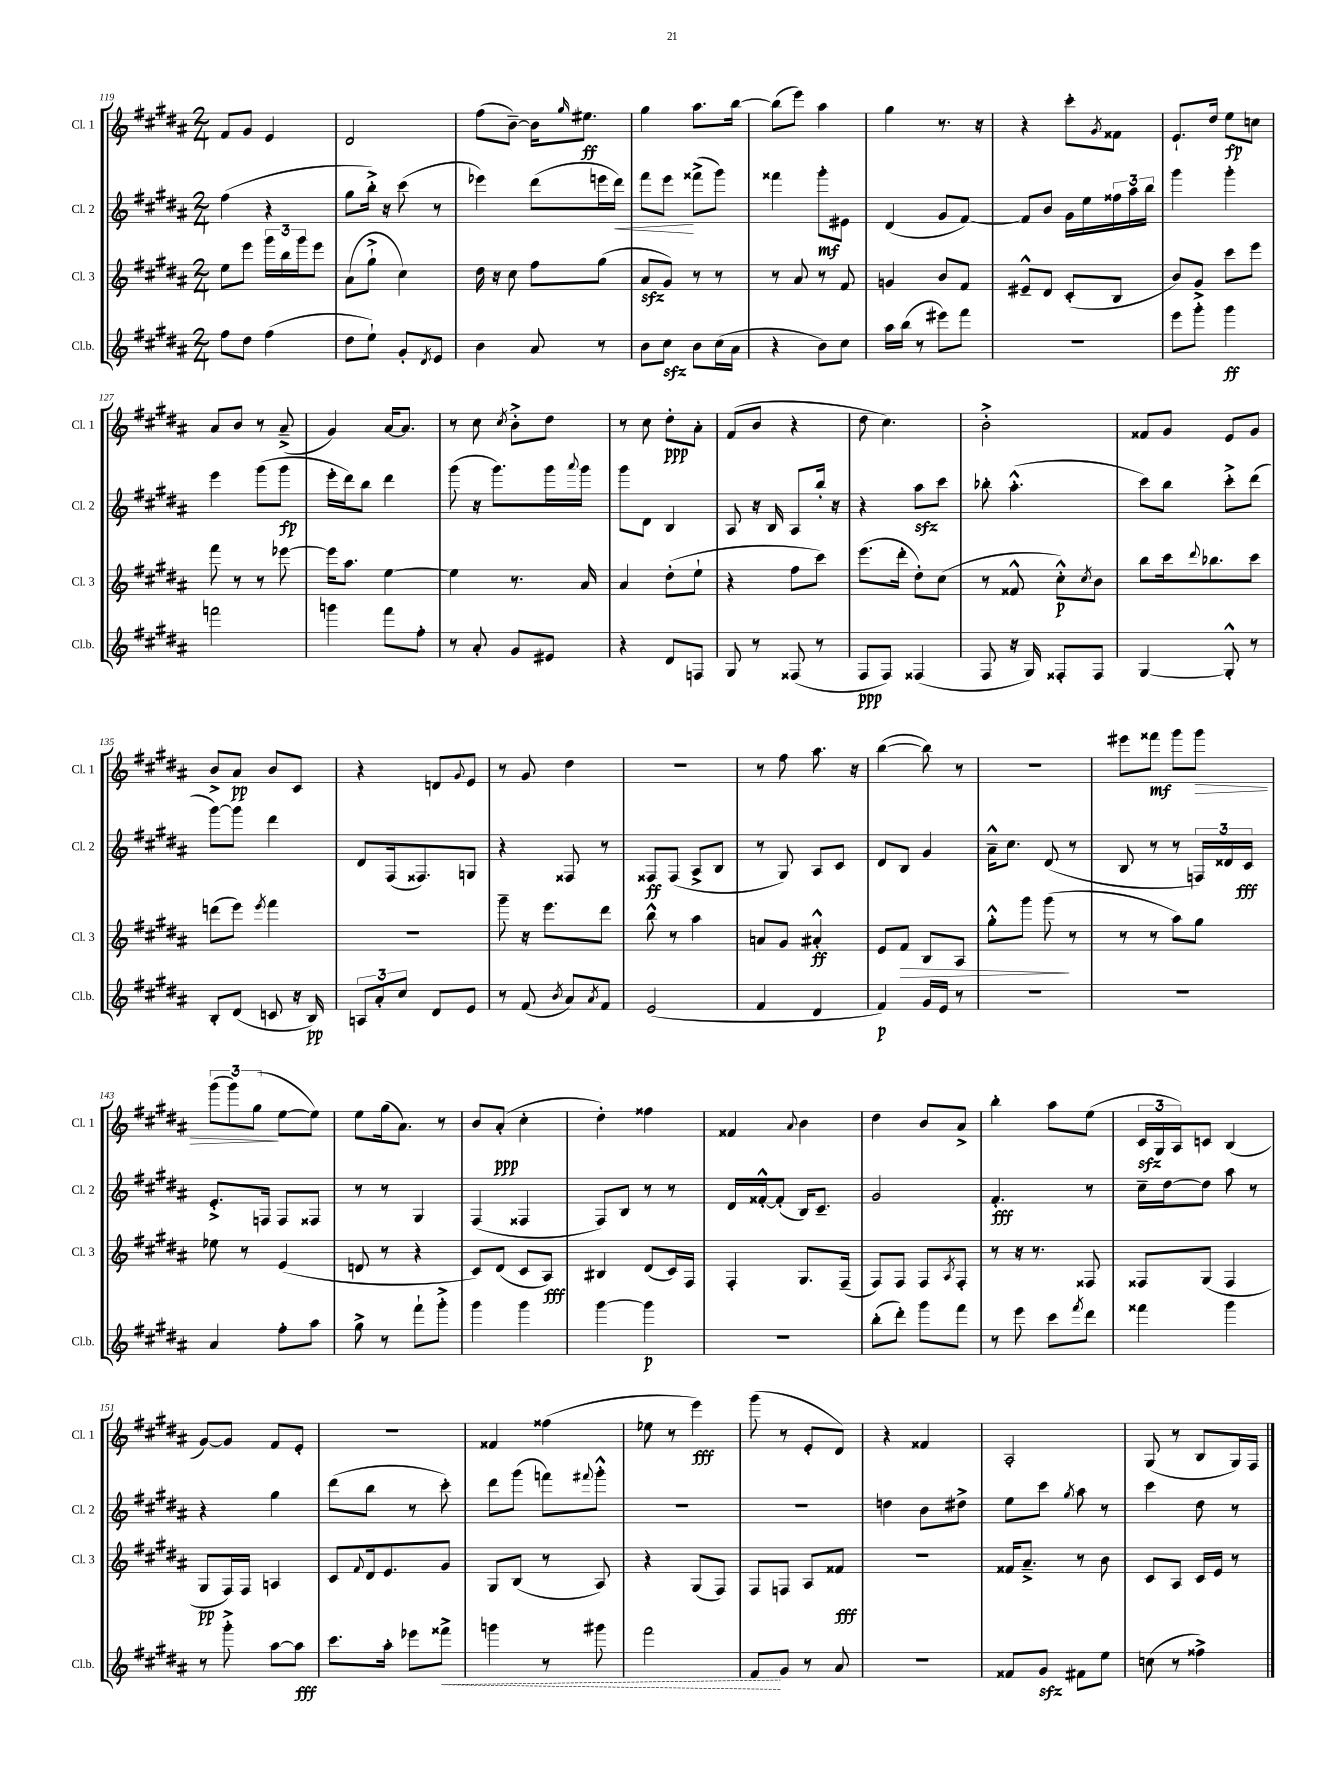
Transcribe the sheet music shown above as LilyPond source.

<<
\new StaffGroup <<
\new Staff = "s0" \with { instrumentName = "Cl. 1" shortInstrumentName = "Cl. 1" } {
    \clef treble \key b \major \numericTimeSignature \time 2/4
    fis'8 gis'8 e'4 |
    dis'2 |
    fis''8( b'8~--) b'16 \grace { gis''16 } eis''8.\ff |
    gis''4 ais''8. b''16~ |
    b''8( e'''8) ais''4 |
    gis''4 r8. r16 |
    r4 cis'''8-. \acciaccatura { gis'8 } fisis'8 |
    e'8.-! dis''16 e''8\fp c''8 |
    ais'8 b'8 r8 ais'8--->( |
    gis'4) ais'16~ ais'8. |
    r8 cis''8 \acciaccatura { cis''8 } b'8-.-> dis''8 |
    r8 cis''8 dis''8-.\ppp ais'8-. |
    fis'8( b'8 r4 |
    dis''8 cis''4.) |
    b'2-.-> |
    fisis'8 gis'8 e'8 gis'8 |
    b'8-> ais'8\pp b'8 cis'8 |
    r4 d'8 \appoggiatura { gis'8 } e'8 |
    r8 gis'8 dis''4 |
    R2 |
    r8 fis''8 ais''8. r16 |
    b''4~( b''8) r8 |
    R2 |
    eis'''8 fisis'''8\mf gis'''8 gis'''8\> |
    \tuplet 3/2 { gis'''8( gis'''8) gis''8\!( } e''8~ e''8) |
    e''8 gis''16( ais'8.) r8 |
    b'8 ais'8-.\ppp( cis''4-. |
    dis''4-.) fisis''4 |
    fisis'4 \appoggiatura { ais'8 } b'4 |
    dis''4 b'8 ais'8-> |
    b''4-. ais''8 e''8( |
    \tuplet 3/2 { cis'16\sfz gis16 ais16) } c'8 b4( |
    gis'8~) gis'8 fis'8 e'8-. |
    R2 |
    fisis'4 fisis''4( |
    ees''8 r8 e'''4\fff) |
    gis'''8( r8 e'8-. dis'8) |
    r4 fisis'4 |
    ais2-. |
    gis8( r8 b8 gis16) fis16 \bar "|." |
}
\new Staff = "s1" \with { instrumentName = "Cl. 2" shortInstrumentName = "Cl. 2" } {
    \clef treble \key b \major \numericTimeSignature \time 2/4
    fis''4( r4 |
    gis''8 b''16-.->) r16 cis'''8( r8 |
    ees'''4) dis'''8( e'''16 dis'''16\<) |
    fis'''8 e'''8\! fisis'''8->( gis'''8) |
    fisis'''4 gis'''8-.\mf eis'8 |
    dis'4( gis'8 fis'8~) |
    fis'8 b'8 gis'16 e''16 \tuplet 3/2 { fisis''16 ais''16 b''16 } |
    gis'''4 gis'''4-. |
    e'''4 gis'''8( gis'''8\fp |
    e'''16-. dis'''16) b''8 dis'''4 |
    gis'''8( r16 gis'''8.) gis'''16 \appoggiatura { ais'''8 } gis'''16 |
    gis'''8 dis'8 b4 |
    ais8 r16 b16 ais8 b''16-. r16 |
    r4 ais''8\sfz cis'''8 |
    bes''8-. ais''4.-.-^( |
    cis'''8) b''8 cis'''8-.-> dis'''8( |
    gis'''8~) gis'''8 dis'''4 |
    dis'8 fis16( fisis8.) g8 |
    r4 fisis8 r8 |
    fisis8\ff fisis8( ais8-> b8 |
    r8 gis8) ais8 cis'8 |
    dis'8 b8 gis'4 |
    ais'16---^ cis''8. dis'8( r8 |
    b8 r8 r8 \tuplet 3/2 { f16) disis'16 cis'16\fff } |
    e'8.-.-> f16 f8 fisis8 |
    r8 r8 gis4 |
    fis4( fisis4 |
    fis8) b8 r8 r8 |
    dis'16 fisis'16~-.-^ fisis'8-.( b16) cis'8.-- |
    gis'2 |
    fis'4.-.\fff r8 |
    cis''16-- dis''16~ dis''8 ais''8 r8 |
    r4 gis''4 |
    dis'''8( b''8 r8 cis'''8-.) |
    dis'''8 gis'''8( f'''8) \appoggiatura { fis'''8 } gis'''8-.-^ |
    r2 |
    R2 |
    d''4 b'8 dis''8-> |
    e''8 cis'''8 \acciaccatura { gis''8 } ais''8 r8 |
    cis'''4 dis''8 r8 \bar "|." |
}
\new Staff = "s2" \with { instrumentName = "Cl. 3" shortInstrumentName = "Cl. 3" } {
    \clef treble \key b \major \numericTimeSignature \time 2/4
    e''8 e'''8 \tuplet 3/2 { gis'''16 b''16 gis'''16 } e'''8 |
    ais'8( gis''8-!-> cis''4) |
    dis''16 r16 cis''8 fis''8 gis''8( |
    ais'8\sfz gis'8) r8 r8 |
    r8 ais'8 r8 fis'8 |
    g'4 b'8 fis'8 |
    eis'8---^ dis'8 cis'8-.( b8 |
    b'8) gis'8 cis'''8 e'''8 |
    fis'''8 r8 r8 ees'''8~ |
    ees'''16 ais''8. e''4~ |
    e''4 r8. ais'16 |
    ais'4 dis''8-.( e''8-! |
    r4 fis''8 cis'''8) |
    e'''8.( dis'''16-. dis''8-.) cis''8( |
    r8 fisis'8-^ cis''8-.-^\p) \acciaccatura { cis''8 } b'8 |
    b''8 cis'''16 \appoggiatura { dis'''8 } bes''8. cis'''8 |
    d'''8( e'''8) \acciaccatura { e'''8 } fis'''4 |
    R2 |
    gis'''8-- r16 e'''8. dis'''8 |
    b''8-^ r8 ais''4 |
    a'8 gis'8 ais'4-.-^\ff |
    e'8 fis'8\> b8 ais8 |
    gis''8-.-^ gis'''8 gis'''8\!( r8 |
    r8 r8 ais''8) gis''8 |
    ees''8 r8 e'4( |
    d'8 r8 r4 |
    cis'8) dis'8( cis'8 ais8\fff) |
    bis4 dis'8( cis'16) fis16 |
    fis4-. gis8. fis16--( |
    fis8) fis8 fis8 \acciaccatura { ais8 } fis8-. |
    r8 r16 r8. fisis8 |
    fisis8 gis8( fisis4 |
    gis8\pp fis16) fis16 a4 |
    cis'8 \appoggiatura { fis'8 } dis'16 e'8. gis'8 |
    gis8 b8( r8 ais8) |
    r4 gis8( fis8) |
    fis8 f8 ais8 fisis'8\fff |
    R2 |
    fisis'16 ais'8.---> r8 b'8 |
    cis'8 ais8 cis'16 e'16 r8 \bar "|." |
}
\new Staff = "s3" \with { instrumentName = "Cl.b." shortInstrumentName = "Cl.b." } {
    \clef treble \key b \major \numericTimeSignature \time 2/4
    fis''8 dis''8 fis''4( |
    dis''8 e''8-!) gis'8-. \acciaccatura { dis'8 } e'8 |
    b'4 ais'8 r8 |
    b'8 cis''8\sfz b'8 cis''16( ais'16 |
    r4 b'8) cis''8 |
    ais''16 b''16( r8 eis'''8) fis'''8 |
    r2 |
    e'''8 gis'''8-.-> gis'''4\ff |
    f'''2 |
    g'''4 fis'''8 fis''8-. |
    r8 ais'8-. gis'8 eis'8 |
    r4 dis'8 f8 |
    gis8 r8 fisis8( r8 |
    fis8\ppp fis8) fisis4( |
    fis8 r16 gis16) fisis8-. fisis8 |
    gis4~ gis8-.-^ r8 |
    b8-. dis'8( c'8 r16 b16\pp) |
    \tuplet 3/2 { a8 ais'8-. cis''8 } dis'8 e'8 |
    r8 fis'8( \acciaccatura { b'8 } ais'8) \acciaccatura { ais'8 } fis'8 |
    e'2( |
    fis'4 dis'4 |
    fis'4\p) gis'16 e'16 r8 |
    r2 |
    r2 |
    ais'4 fis''8-. ais''8 |
    gis''8-> r8 fis'''8-! gis'''8-.-> |
    gis'''4 gis'''4 |
    gis'''4~ gis'''4\p |
    r2 |
    b''8-.( dis'''8-.) gis'''8 fis'''8 |
    r8 e'''8 cis'''8 \acciaccatura { fis'''8 } dis'''8 |
    fisis'''4 gis'''4 |
    r8 gis'''8-.-> ais''8~ ais''8\fff |
    cis'''8. ais''16-. ees'''8 \once \override Hairpin.style = #'dashed-line fisis'''8->\< |
    g'''4 r8 gis'''8 |
    fis'''2 |
    fis'8\! gis'8 r8 ais'8 |
    r2 |
    fisis'8 gis'8\sfz fis'8 e''8 |
    c''8( r8 fisis''4->) \bar "|." |
}
>>
>>
\layout { \context { \Score currentBarNumber = #119 } }
